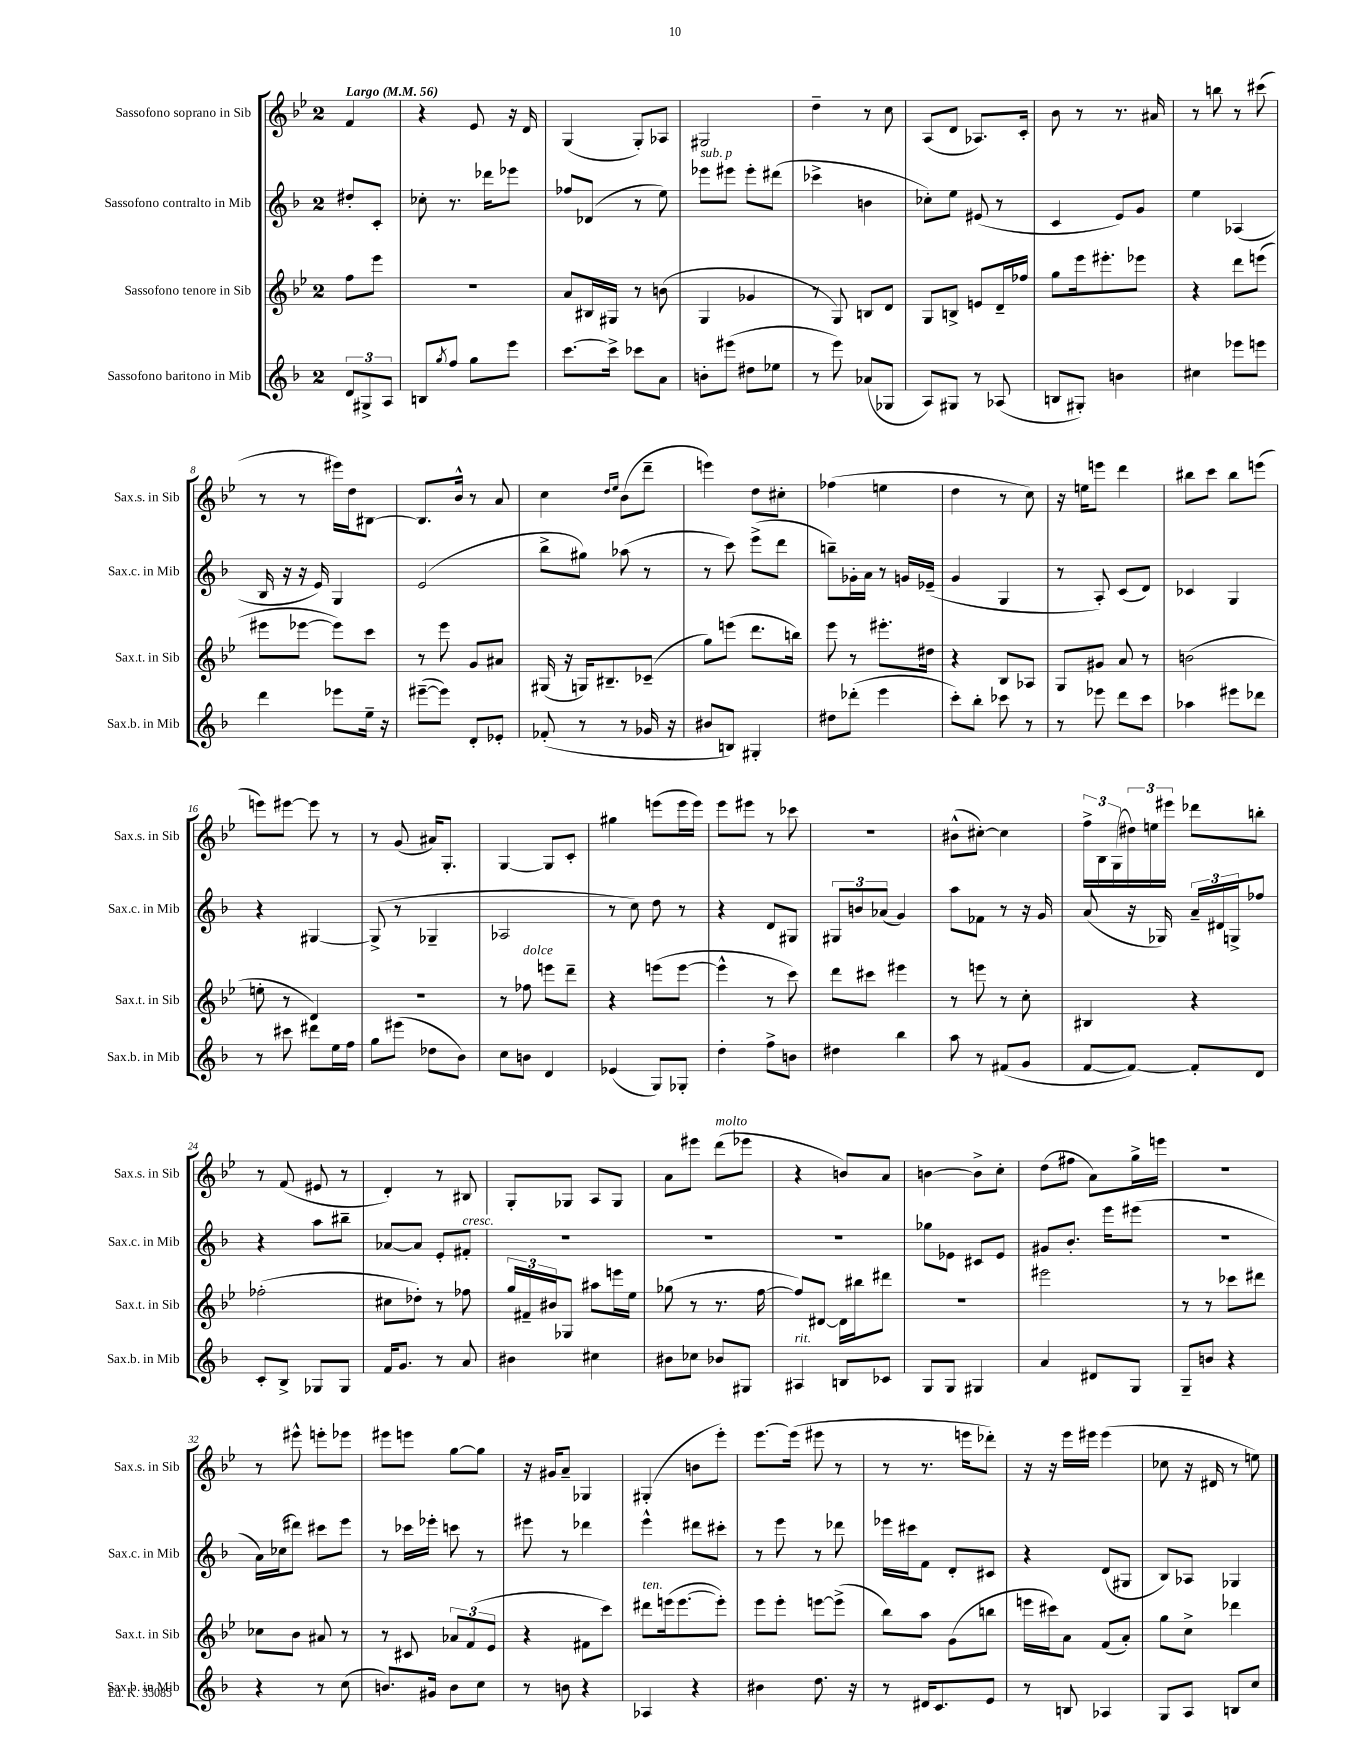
<<
\new StaffGroup <<
\new Staff = "s0" \with { instrumentName = "Sassofono soprano in Sib" shortInstrumentName = "Sax.s. in Sib" } {
    \clef treble \key bes \major \once \override Staff.TimeSignature.style = #'single-digit \time 2/4 \partial 4 \tempo "Largo" 4 = 56
    f'4 |
    r4 ees'8 r16 d'16 |
    g4( g8-.) aes8 |
    gis2 |
    d''4-- r8 c''8 |
    a8( d'8 aes8.) c'16-. |
    bes'8 r8 r8. ais'16 |
    r8 b''8 r8 cis'''8( |
    r8 r8 eis'''16) d''16 bis8~ |
    bis8. bes'16-^ r8 a'8 |
    c''4 \grace { d''16 ees''16 } bes'8( d'''8-- |
    e'''4) d''8 cis''8-. |
    fes''4( e''4 |
    d''4 r8 c''8) |
    r16 e''16 e'''8 d'''4 |
    bis''8 c'''8 bis''8 e'''8( |
    e'''8) eis'''8~ eis'''8 r8 |
    r8 g'8( ais'16) g8.-. |
    g4~ g8 c'8-. |
    gis''4 e'''8( e'''16 e'''16) |
    ees'''8 eis'''8 r8 ces'''8 |
    R2 |
    bis'8-^( cis''8~-.) cis''4 |
    \tuplet 3/2 { f''16-> bes16 g16( } \tuplet 3/2 { dis''16) e''16 eis'''16 } des'''8 b''8-. |
    r8 f'8( eis'8 r8 |
    d'4-.) r8 bis8 |
    g8-. ges8 a8 ges8 |
    a'8 eis'''8 d'''8^\markup { \italic "molto" }( ees'''8 |
    r4 b'8) a'8 |
    b'4~ b'8-> c''8-. |
    d''8( fis''8 a'8) g''16-> e'''16 |
    r2 |
    r8 eis'''8-^ e'''8-. ees'''8 |
    eis'''8 e'''8 g''8~ g''8 |
    r16 gis'16 a'8-- ges4 |
    gis4-.( b'8 ees'''8-.) |
    ees'''8.~ ees'''16( eis'''8 r8 |
    r8 r8. e'''16 des'''8-.) |
    r16 r16 ees'''16 eis'''16 eis'''4( |
    ces''8 r16 dis'16 r8 e''8) \bar "|." |
}
\new Staff = "s1" \with { instrumentName = "Sassofono contralto in Mib" shortInstrumentName = "Sax.c. in Mib" } {
    \clef treble \key f \major \once \override Staff.TimeSignature.style = #'single-digit \time 2/4 \partial 4
    dis''8-. c'8-. |
    ces''8-. r8. des'''16 ees'''8 |
    fes''8 des'8( r8 e''8) |
    ees'''8^\markup { \italic "sub. p" } eis'''8 eis'''8-. dis'''8( |
    ces'''4-> b'4 |
    ces''8-.) e''8 eis'8( r8 |
    c'4 e'8) g'8 |
    e''4 aes4( |
    bes16 r16 r16 e'16) g4 |
    e'2( |
    bes''8-> gis''8) aes''8( r8 |
    r8 c'''8) e'''8->( d'''8 |
    b''8--) ges'16-. a'16 r8 g'16 ees'16--( |
    g'4 g4 |
    r8 a8-.) c'8( d'8) |
    ces'4 g4 |
    r4 gis4~ |
    gis8->( r8 ges4-- |
    aes2 |
    r8 c''8) d''8 r8 |
    r4 d'8 gis8 |
    \tuplet 3/2 { gis8 b'8 aes'8( } g'4) |
    a''8 fes'8 r8 r16 g'16 |
    a'8( r16 ges16) \tuplet 3/2 { a'16-- dis'16 g16-> } fes''8 |
    r4 a''8 bis''8-- |
    aes'8~ aes'8 e'8-. fis'8-.^\markup { \italic "cresc." } |
    R2 |
    R2 |
    R2 |
    ges''8 ees'8 cis'8 ees'8 |
    gis'8 bes'8.-. e'''16 eis'''8( |
    R2 |
    a'16) ces''16( dis'''8) cis'''8 e'''8 |
    r8 ces'''16 ees'''16-. c'''8 r8 |
    eis'''8 r8 des'''4 |
    e'''4-^ dis'''8 cis'''8-. |
    r8 e'''8 r8 des'''8 |
    ees'''16 cis'''16 f'8 d'8-. cis'8 |
    r4 d'8( gis8 |
    bes8) aes8 ges4 \bar "|." |
}
\new Staff = "s2" \with { instrumentName = "Sassofono tenore in Sib" shortInstrumentName = "Sax.t. in Sib" } {
    \clef treble \key bes \major \once \override Staff.TimeSignature.style = #'single-digit \time 2/4 \partial 4
    f''8 ees'''8 |
    R2 |
    a'8 bis16 gis16 r8 b'8( |
    g4 ges'4 |
    r8 g8) b8 d'8 |
    g8 b8-> e'8 d'16-- fes''16 |
    g''8 ees'''16 eis'''8.-. ees'''8 |
    r4 d'''8 e'''8( |
    eis'''8 ees'''8~ ees'''8) c'''8 |
    r8 ees'''8 g'8 ais'8 |
    gis16( r16 g16) bis8.-- ces'8--( |
    g''8) e'''8( d'''8. b''16) |
    ees'''8 r8 eis'''8.-. dis''16 |
    r4 bes8 aes8 |
    g8 gis'8 a'8 r8 |
    b'2( |
    e''8-. r8 d'4) |
    r2 |
    r8 fes''8^\markup { \italic "dolce" } e'''8 d'''8-- |
    r4 e'''8( e'''8~ |
    e'''4-^ r8 c'''8) |
    d'''8 cis'''8 eis'''4 |
    r8 e'''8 r8 c''8-. |
    bis4 r4 |
    fes''2-.( |
    cis''8 des''8-.) r8 fes''8 |
    \tuplet 3/2 { g''16 fis'16-- bis'16 } ges8 ais''8 e'''16 ees''16 |
    ges''8( r8 r8. f''16~ |
    f''8) dis'8~ dis'16 bis''16 dis'''8 |
    r2 |
    eis'''2 |
    r8 r8 ces'''8 dis'''8 |
    ces''8 bes'8 ais'8 r8 |
    r8 cis'8 \tuplet 3/2 { aes'8 f'8( ees'8 } |
    r4 fis'8 c'''8) |
    dis'''8^\markup { \italic "ten." } e'''16( e'''8.~ e'''8-.) |
    ees'''8 ees'''8-. e'''8~ e'''8->( |
    bes''8) a''8 g'8( b''8 |
    e'''16 cis'''16) a'8 f'8( a'8-.) |
    g''8 c''8-> des'''4 \bar "|." |
}
\new Staff = "s3" \with { instrumentName = "Sassofono baritono in Mib" shortInstrumentName = "Sax.b. in Mib" } {
    \clef treble \key f \major \once \override Staff.TimeSignature.style = #'single-digit \time 2/4 \partial 4
    \tuplet 3/2 { d'8 gis8-> a8 } |
    b8 \acciaccatura { g''8 } f''8 g''8 e'''8 |
    c'''8.~ c'''16-> ces'''8 a'8 |
    b'8-. eis'''8( dis''8 ees''8 |
    r8 e'''8) aes'8( ges8 |
    a8) gis8 r8 aes8( |
    b8 gis8-.) b'4 |
    cis''4 ees'''8 e'''8 |
    d'''4 ees'''8 e''16-- r16 |
    eis'''8~--( eis'''8) d'8-. ees'8-. |
    fes'8-.( r8 r8 ges'16 r16 |
    bis'8 b8) gis4-. |
    dis''8 des'''8-.( e'''4 |
    c'''8-.) bes''8-. ces'''8 r8 |
    r8 ees'''8 d'''8 c'''8 |
    aes''4 eis'''8 des'''8 |
    r8 cis'''8 dis'''8 e''16 f''16 |
    g''8 eis'''8( des''8 bes'8) |
    c''8 b'8 d'4 |
    ees'4( g8) ges8-. |
    d''4-. f''8-> b'8 |
    dis''4 bes''4 |
    a''8 r8 fis'8( g'8 |
    f'8~ f'8~) f'8-. d'8 |
    c'8-. bes8-> ges8 ges8 |
    f'16 g'8. r8 a'8 |
    bis'4 cis''4 |
    bis'8 ces''8 bes'8 gis8 |
    ais4^\markup { \italic "rit." } b8 ces'8 |
    g8 g8 gis4 |
    a'4 dis'8 g8 |
    g8-- b'8 r4 |
    r4 r8 c''8( |
    b'8.) gis'16 b'8 c''8 |
    r8 b'8 r4 |
    aes4 r4 |
    bis'4 d''8. r16 |
    r8 dis'16 c'8. e'8 |
    r8 b8 aes4 |
    g8 a8 b8 c''8 \bar "|." |
}
>>
>>
